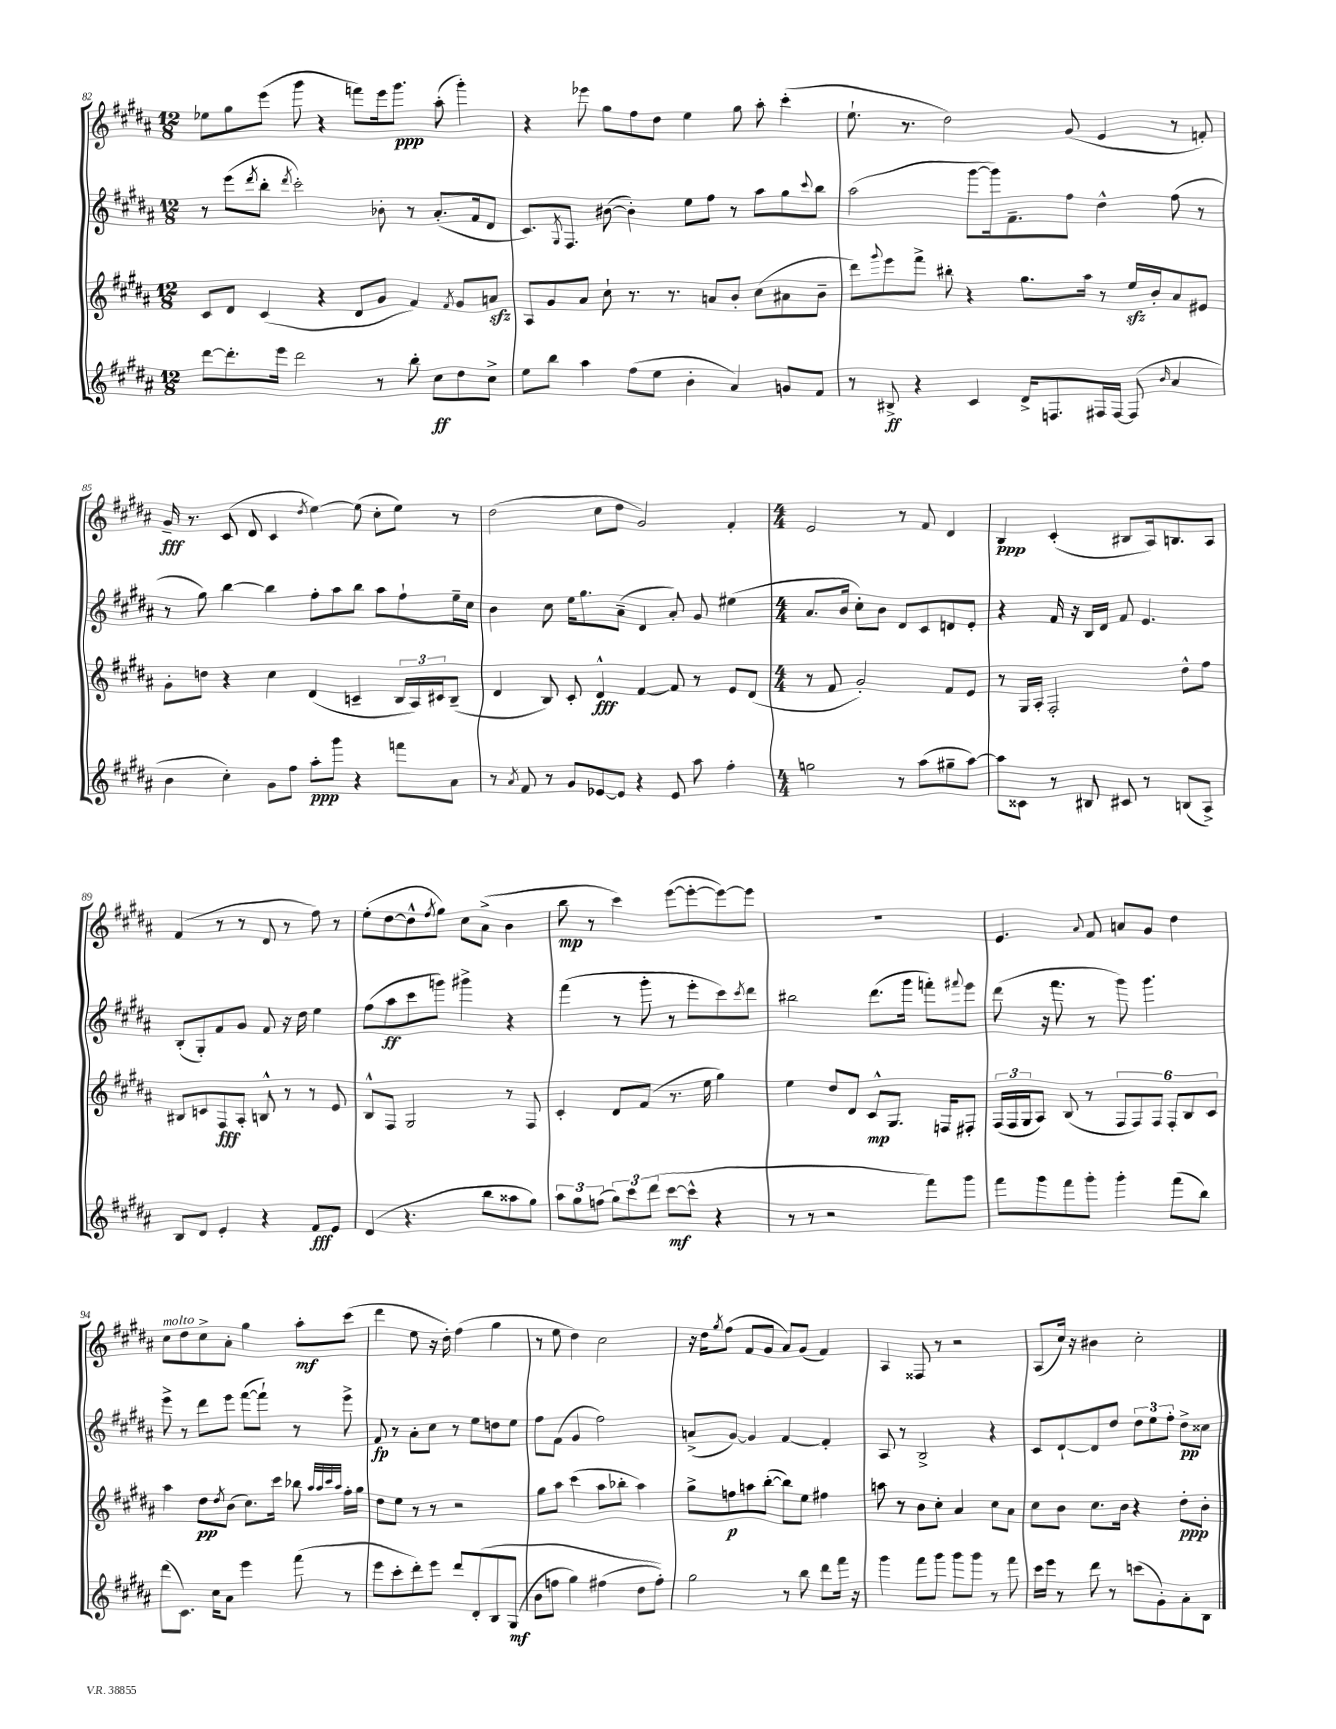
<<
\new StaffGroup <<
\new Staff = "s0" {
    \clef treble \key b \major \numericTimeSignature \time 12/8
    ees''8 gis''8 e'''8( gis'''8 r4 f'''8) e'''16 gis'''8.\ppp ais''8-.( gis'''4-.) |
    r4 ees'''8 gis''8 fis''8 dis''8 e''4 gis''8 ais''8-. cis'''4-.( |
    e''8.-! r8. dis''2) gis'8( e'4 r8 f'8-.) |
    gis'16--\fff r8. cis'8( dis'8 cis'4 \acciaccatura { dis''8 } e''4~) e''8( cis''8-. e''8) r8 |
    dis''2( cis''8 dis''8 gis'2) fis'4-. |
    \numericTimeSignature \time 4/4 e'2 r8 fis'8 dis'4 |
    b4\ppp cis'4-.( bis8 ais16) b8. ais8 |
    fis'4( r8 r8 dis'8 r8 fis''8) r8 |
    e''8-.( dis''8~ dis''8-^ \acciaccatura { fis''8 } gis''8) cis''8 ais'8->( b'4 |
    b''8\mp r8 cis'''4) e'''8~( e'''8~-. e'''8~) e'''8 |
    R1 |
    e'4. \appoggiatura { ais'8 } fis'8 a'8 gis'8 dis''4 |
    cis''8^\markup { \italic "molto" } dis''8 cis''8-> ais'8-. gis''4 ais''8-.\mf cis'''8( |
    dis'''4 e''8 r16 dis''16-.) fis''4( gis''4 |
    r8 e''8 dis''4) cis''2 |
    r16 dis''16 \acciaccatura { gis''8 } fis''8( fis'8 gis'8 ais'8) gis'8( fis'4) |
    ais4 fisis8 r8 r2 |
    ais8( cis''16) r16 bis'4 cis''2-. \bar "|." |
}
\new Staff = "s1" {
    \clef treble \key b \major \numericTimeSignature \time 12/8
    r8 e'''8( \acciaccatura { dis'''8 } b''8-. \acciaccatura { dis'''8 } cis'''2-.) bes'8-. r8 ais'8.-.( fis'16 dis'8 |
    cis'8.) \acciaccatura { gis8 } fis8. bis'8~( bis'4-.) e''8 fis''8 r8 ais''8 gis''8 \appoggiatura { cis'''8 } b''8 |
    ais''2( gis'''8~ gis'''16) fis'8.-- fis''8 dis''4-^ fis''8( r8 |
    r8 gis''8) b''4~ b''4 fis''8-. ais''8 b''8 ais''8 fis''8-! e''16-- cis''16 |
    b'4 cis''8 e''16 gis''8. ais'8--( dis'4 ais'8-.) gis'8 eis''4( |
    \numericTimeSignature \time 4/4 ais'8. b'16 cis''8-.) b'8 dis'8 cis'8 d'8 e'8-. |
    r4 fis'16 r16 b16 dis'16 fis'8 e'4. |
    b8-.( gis8-.) fis'8 gis'8 fis'8 r16 dis''16 e''4 |
    fis''8( ais''8\ff cis'''8 g'''8) gis'''4-> r4 |
    fis'''4( r8 gis'''8-. r8 e'''8-. cis'''8) \acciaccatura { cis'''8 } dis'''8 |
    bis''2 dis'''8.( gis'''16 f'''8-.) \appoggiatura { fis'''8 } e'''8 |
    dis'''8( r16 fis'''8. r8 gis'''8) gis'''4. |
    e'''8-> r8 dis'''8 e'''8 fis'''8~( fis'''8-!) r8 e'''8-> |
    fis'8\fp r8 ais'8-. cis''8 r8 e''8 d''8 e''8 |
    fis''8 fis'8( gis'4 fis''2) |
    a'8->( gis'8~) gis'4 fis'4~ fis'4-. |
    ais8 r8 b2-> r4 |
    cis'8 dis'8~-! dis'8 dis''8 \tuplet 3/2 { dis''8 e''8 fis''8-. } dis''8->\pp cisis''8 \bar "|." |
}
\new Staff = "s2" {
    \clef treble \key b \major \numericTimeSignature \time 12/8
    cis'8 dis'8 cis'4( r4 dis'8 gis'8 fis'4) \acciaccatura { fis'8 } gis'8 a'8\sfz |
    ais8 gis'8 ais'8 cis''8-! r8. r8. a'8 b'8-. cis''8( ais'8 b'8-- |
    dis'''8) \appoggiatura { gis'''8 } e'''8 fis'''8-> bis''8-. r4 gis''8. ais''16 r8 e''16\sfz b'16-. ais'8 eis'8 |
    gis'8-. d''8 r4 cis''4 dis'4( c'4-- \tuplet 3/2 { b16 ais16) cis'16 } b8--( |
    dis'4 b8) cis'8-. dis'4-^\fff fis'4~ fis'8 r8 e'8 dis'8( |
    \numericTimeSignature \time 4/4 r8 fis'8 gis'2-.) fis'8 e'8 |
    r8 gis16 ais16-. fis2-. dis''8-^ fis''8 |
    bis8 c'8 fis8\fff ais8-. b8-^ r8 r8 e'8 |
    b8-^ fis8 gis2 r8 fis8 |
    cis'4-. dis'8 fis'8( r8. e''16 gis''4) |
    e''4 dis''8 dis'8 cis'8-^\mp gis8. f16 fis8-. |
    \tuplet 3/2 { fis16( fis16 gis16 } ais8) b8( r8 \tuplet 6/4 { fis8 fis8) fis8 fis8-. b8 cis'8 } |
    ais''4 dis''8\pp \acciaccatura { dis''8 } b'8( cis''8.) cis'''16 bes''8 \grace { ais''32 ais''32 cis'''32 ais''32 } fis''16-. gis''16 |
    dis''8 e''8 r8 r8 r2 |
    gis''8 ais''8 cis'''4( ais''8 bes''8-. ais''4) |
    gis''8-> f''8\p a''8 b''8~-.( b''8) e''8 fis''4 |
    a''8 r8 b'8 cis''8-. ais'4 cis''8 ais'8 |
    cis''8 b'8 cis''8. b'16 r4 dis''8-.\ppp b'8-. \bar "|." |
}
\new Staff = "s3" {
    \clef treble \key b \major \numericTimeSignature \time 12/8
    dis'''8~ dis'''8.-. e'''16 dis'''2 r8 b''8-. cis''8\ff dis''8 cis''8-> |
    e''8 b''8 ais''4 fis''8( e''8 b'4-. ais'4) g'8 fis'8 |
    r8 bis8->\ff r4 cis'4 dis'16-> f8. fis16 fis16~ fis8( \grace { b'16 } ais'4 |
    b'4 cis''4-.) gis'8 fis''8 ais''8-.\ppp gis'''8 r4 f'''8 ais'8 |
    r8 \acciaccatura { ais'8 } fis'8 r8 gis'8 ees'8~ ees'8 r4 ees'8 ais''8 fis''4-. |
    \numericTimeSignature \time 4/4 g''2 r8 ais''8( gis''8-- ais''8~) |
    ais''8 cisis'8 r8 bis8 cis'8 r8 b8( ais8->) |
    b8 dis'8 e'4-. r4 fis'8\fff e'8 |
    dis'4( r4. b''8 aisis''8 gis''8) |
    \tuplet 3/2 { ais''8 gis''8 f''8( } \tuplet 3/2 { gis''8) cis'''8 dis'''8( } cis'''8~\mf cis'''8-^ r4 |
    r8 r8 r2 fis'''8) gis'''8 |
    fis'''8 gis'''8 fis'''8 gis'''8-. gis'''4-. fis'''8( b''8) |
    dis'''8( cis'8.) cis''16 ais'8 e'''4 fis'''8( r8 |
    e'''8 cis'''8-. dis'''8-.) e'''8 dis'''8 dis'8-.\( b8 gis8\mf( |
    b'8 f''8 gis''4) fis''4( dis''8 fis''8-.)\) |
    gis''2 r8 b''8 dis'''8 fis'''16 r16 |
    gis'''4 fis'''8 gis'''8 gis'''8 gis'''8 r8 fis'''8 |
    cis'''16 e'''16 r8 dis'''8 r8 c'''8( gis'8-.) ais'8-. b8 \bar "|." |
}
>>
>>
\layout { \context { \Score currentBarNumber = #82 } }
